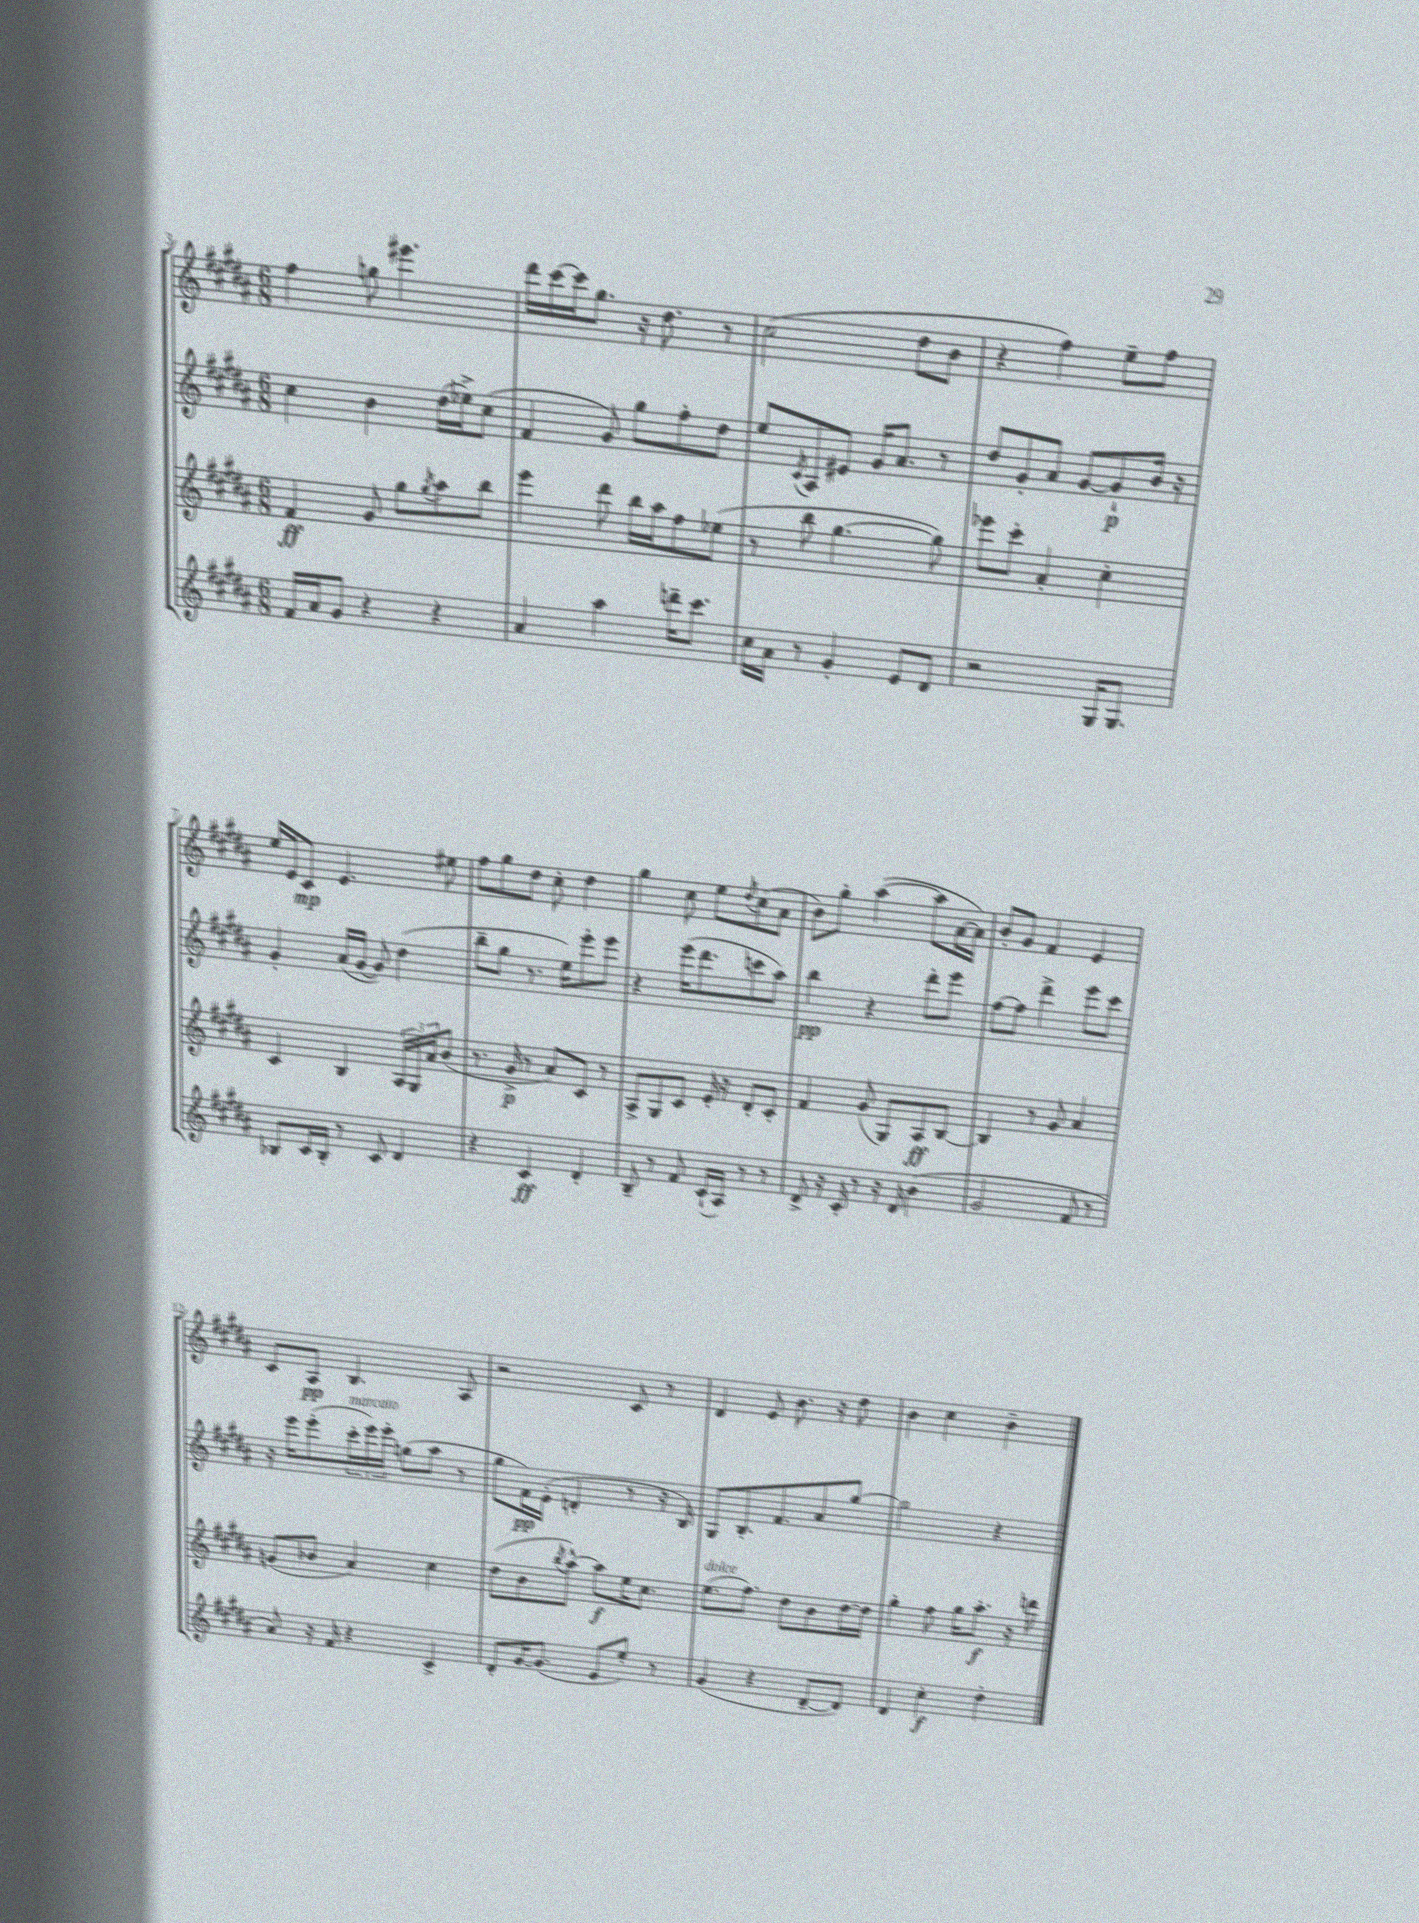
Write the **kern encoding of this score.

**kern	**dynam	**kern	**dynam	**kern	**dynam	**kern	**dynam
*part4	*part4	*part3	*part3	*part2	*part2	*part1	*part1
*staff4	*staff4	*staff3	*staff3	*staff2	*staff2	*staff1	*staff1
*clefG2	*	*clefG2	*	*clefG2	*	*clefG2	*
*k[f#c#g#d#a#]	*	*k[f#c#g#d#a#]	*	*k[f#c#g#d#a#]	*	*k[f#c#g#d#a#]	*
*M6/8	*	*M6/8	*	*M6/8	*	*M6/8	*
=3	=3	=3	=3	=3	=3	=3	=3
16f#/LL	.	4f#/	ff	4cc#\	.	4ff#\	.
16a#/J	.	.	.	.	.	.	.
8g#/J	.	.	.	.	.	.	.
4r	.	8g#/	.	4b\	.	8ggn\	.
.	.	8gg#\L	.	.	.	4.eee#X\	.
.	.	8qgg#/	.	.	.	.	.
4r	.	8aa#\	.	(16dd#\LL	.	.	.
.	.	.	.	16ee-X^\J)	.	.	.
.	.	8bb\J	.	(8cc#\J	.	.	.
=4	=4	=4	=4	=4	=4	=4	=4
4a#/	.	4eee\	.	4f#/	.	16ddd#\LL	.
.	.	.	.	.	.	[16ccc#\	.
.	.	.	.	.	.	16ccc#\J]	.
.	.	.	.	.	.	8.gg#\J	.
4aa#\	.	8ddd#\	.	8g#/)	.	.	.
.	.	16bb\LL	.	8gg#\L	.	16r	.
.	.	16aa#\J	.	.	.	8.dd#\	.
16dddn~\KL	.	8ff#\	.	8ff#'\	.	.	.
8.ccc#\J	.	.	.	.	.	.	.
.	.	(8ee-X\J	.	8dd#\J	.	8r	.
=5	=5	=5	=5	=5	=5	=5	=5
16cc#\LL	.	8r	.	8ee/L	.	(2cc#\	.
16a#\JJ	.	.	.	.	.	.	.
.	.	.	.	8qc#/	.	.	.
8r	.	8bb\	.	8A#/	.	.	.
4g#'/	.	[4.gg#\	.	8e#X/J	.	.	.
.	.	.	.	16g#/KL	.	.	.
.	.	.	.	8.a#/J	.	.	.
8e/L	.	.	.	.	.	8dd#\L	.
8d#/J	.	8gg#\])	.	8r	.	8b\J	.
=6	=6	=6	=6	=6	=6	=6	=6
2r	.	8eee-X\L	.	8dd#/L	.	4r	.
.	.	8ccc#'\J	.	8g#'/	.	.	.
.	.	4a#'/	.	8a#/J	.	4ff#\)	.
.	.	.	.	[8g#/L	.	.	.
16G#/KL	.	4cc#'\	.	8g#`/]	p	8ee~\L	.
8.G#/J	.	.	.	.	.	.	.
.	.	.	.	16b/Jk	.	8ff#\J	.
.	.	.	.	16r	.	.	.
!!LO:LB:g=z
=7	=7	=7	=7	=7	=7	=7	=7
8B-X/L	.	4c#/	.	4g#'/	.	16ee/LL	.
.	.	.	.	.	.	16e/J	.
16c#/L	.	.	.	.	.	8c#/J	mp
16B-'/JJ	.	.	.	.	.	.	.
8r	.	4B/	.	(16a#/LL	.	4.e/	.
.	.	.	.	[16g#/JJ	.	.	.
8c#/	.	.	.	8g#/])	.	.	.
4d#/	.	24A#/LL	.	(4dd#\	.	.	.
.	.	24G#/	.	.	.	.	.
.	.	24a#/J	.	.	.	.	.
.	.	(8b/J	.	.	.	8ee#X\	.
=8	=8	=8	=8	=8	=8	=8	=8
4r	.	8.r	.	8bb~\L	.	8ff#\L	.
.	.	.	.	8gg#\J	.	8gg#\	.
.	.	16g#^/	p	.	.	.	.
4c#/	ff	8r	.	8.r	.	8dd#\J	.
.	.	8a#/L)	.	.	.	8cc#'\	.
.	.	.	.	16ee\KL)	.	.	.
4d#'/	.	8c#/J	.	8eee'\	.	4dd#\	.
.	.	8r	.	8eee\J	.	.	.
=9	=9	=9	=9	=9	=9	=9	=9
8B~/	.	8A#^/L	.	4r	.	4gg#\	.
8r	.	8G#/	.	.	.	.	.
8f#/	.	8c#/J	.	(16eee\KL	.	8cc#\	.
.	.	.	.	8.ddd#\	.	.	.
(16c#`/LL	.	16e'/	.	.	.	8ee\L	.
16A#/JJ)	.	16r	.	.	.	.	.
.	.	.	.	.	.	8qdd#/	.
8r	.	8d#'/L	.	8cccn\	.	(8cc#\	.
8r	.	8c#'/J	.	8aa#\J)	.	8a#\J	.
=10	=10	=10	=10	=10	=10	=10	=10
8d#^/	.	4f#/	.	4bb\	pp	8b\L)	.
16r	.	.	.	.	.	8gg#'\J	.
16c#'/	.	.	.	.	.	.	.
8r	.	(8g#/	.	4r	.	([4aa#\	.
16r	.	8G#/L)	.	.	.	.	.
16d#/	.	.	.	.	.	.	.
(4b\	.	8A#/	ff	8ddd#'\L	.	8aa#\L]	.
.	.	[8B/J	.	8eee\J	.	[16a#\L	.
.	.	.	.	.	.	16a#\JJ])	.
=11	=11	=11	=11	=11	=11	=11	=11
2g#/	.	4B/]	.	[8ff#\L	.	8b'/L	.
.	.	.	.	8ff#\J]	.	8g#/J	.
.	.	8r	.	4ddd#^\	.	4f#/	.
.	.	8g#/	.	.	.	.	.
8f#/	.	4a#/	.	8eee\L	.	4e/	.
8r	.	.	.	8ccc#\J	.	.	.
!!LO:LB:g=z
=12	=12	=12	=12	=12	=12	=12	=12
8a#/)	.	(8gn/L	.	16r	.	8c#/L	.
.	.	.	.	16eee\KL	.	.	.
16r	.	8b-X/J	.	(8eee'\	.	8A#/J	pp
16f#/	.	.	.	.	.	.	.
!	!	!	!	!LO:TX:a:i:t=marcato	!	!	!
4r	.	4a#/)	.	24ccc#'\L	.	4.B/	.
.	.	.	.	24eee\)	.	.	.
.	.	.	.	24eee'\JJ	.	.	.
.	.	.	.	(8ggn\L	.	.	.
4c#^/	.	4cc#\	.	8aa#\J	.	.	.
.	.	.	.	8r	.	8A#/	.
=13	=13	=13	=13	=13	=13	=13	=13
8d#'/L	.	(8dd#\L	.	8gg#\L	.	2r	.
[16g#/K	.	8b\	.	16f#\L)	pp	.	.
(8.g#/J]	.	.	.	(16e'\JJ	.	.	.
.	.	8qbb/	.	.	.	.	.
.	.	[8aa#^^\J)	.	4dn'/	.	.	.
8e/L	.	8aa#\L]	f	.	.	.	.
8ee'/J)	.	16ee\K	.	8r	.	8c#/	.
.	.	8.cc#\J	.	.	.	.	.
8r	.	.	.	16r	.	8r	.
.	.	.	.	16B/)	.	.	.
=14	=14	=14	=14	=14	=14	=14	=14
!	!	!LO:TX:a:i:t=dolce	!	!	!	!	!
(4g#/	.	(8.ee\L	.	8G#/L	.	4d#/	.
.	.	.	.	8.B'/	.	.	.
.	.	8.ff#\J)	.	.	.	.	.
4r	.	.	.	.	.	8e/	.
.	.	.	.	8.f#/	.	.	.
.	.	8dd#\L	.	.	.	8.b\	.
[8d#~/L	.	8b\	.	8a#/	.	.	.
.	.	.	.	.	.	16r	.
8d#/J])	.	[16dd#\L	.	[8gg#/J	.	8dd#\	.
.	.	16dd#\JJ]	.	.	.	.	.
=15	=15	=15	=15	=15	=15	=15	=15
4d#/	.	4gg#'\	.	2gg#\]	.	4b\	.
4cc#'\	f	8ff#\	.	.	.	4cc#\	.
.	.	16gg#\KL	.	.	.	.	.
.	.	8.aa#'\J	f	.	.	.	.
4dd#'\	.	.	.	4r	.	4b~\	.
.	.	16r	.	.	.	.	.
.	.	16dddn\	.	.	.	.	.
==	==	==	==	==	==	==	==
*-	*-	*-	*-	*-	*-	*-	*-
